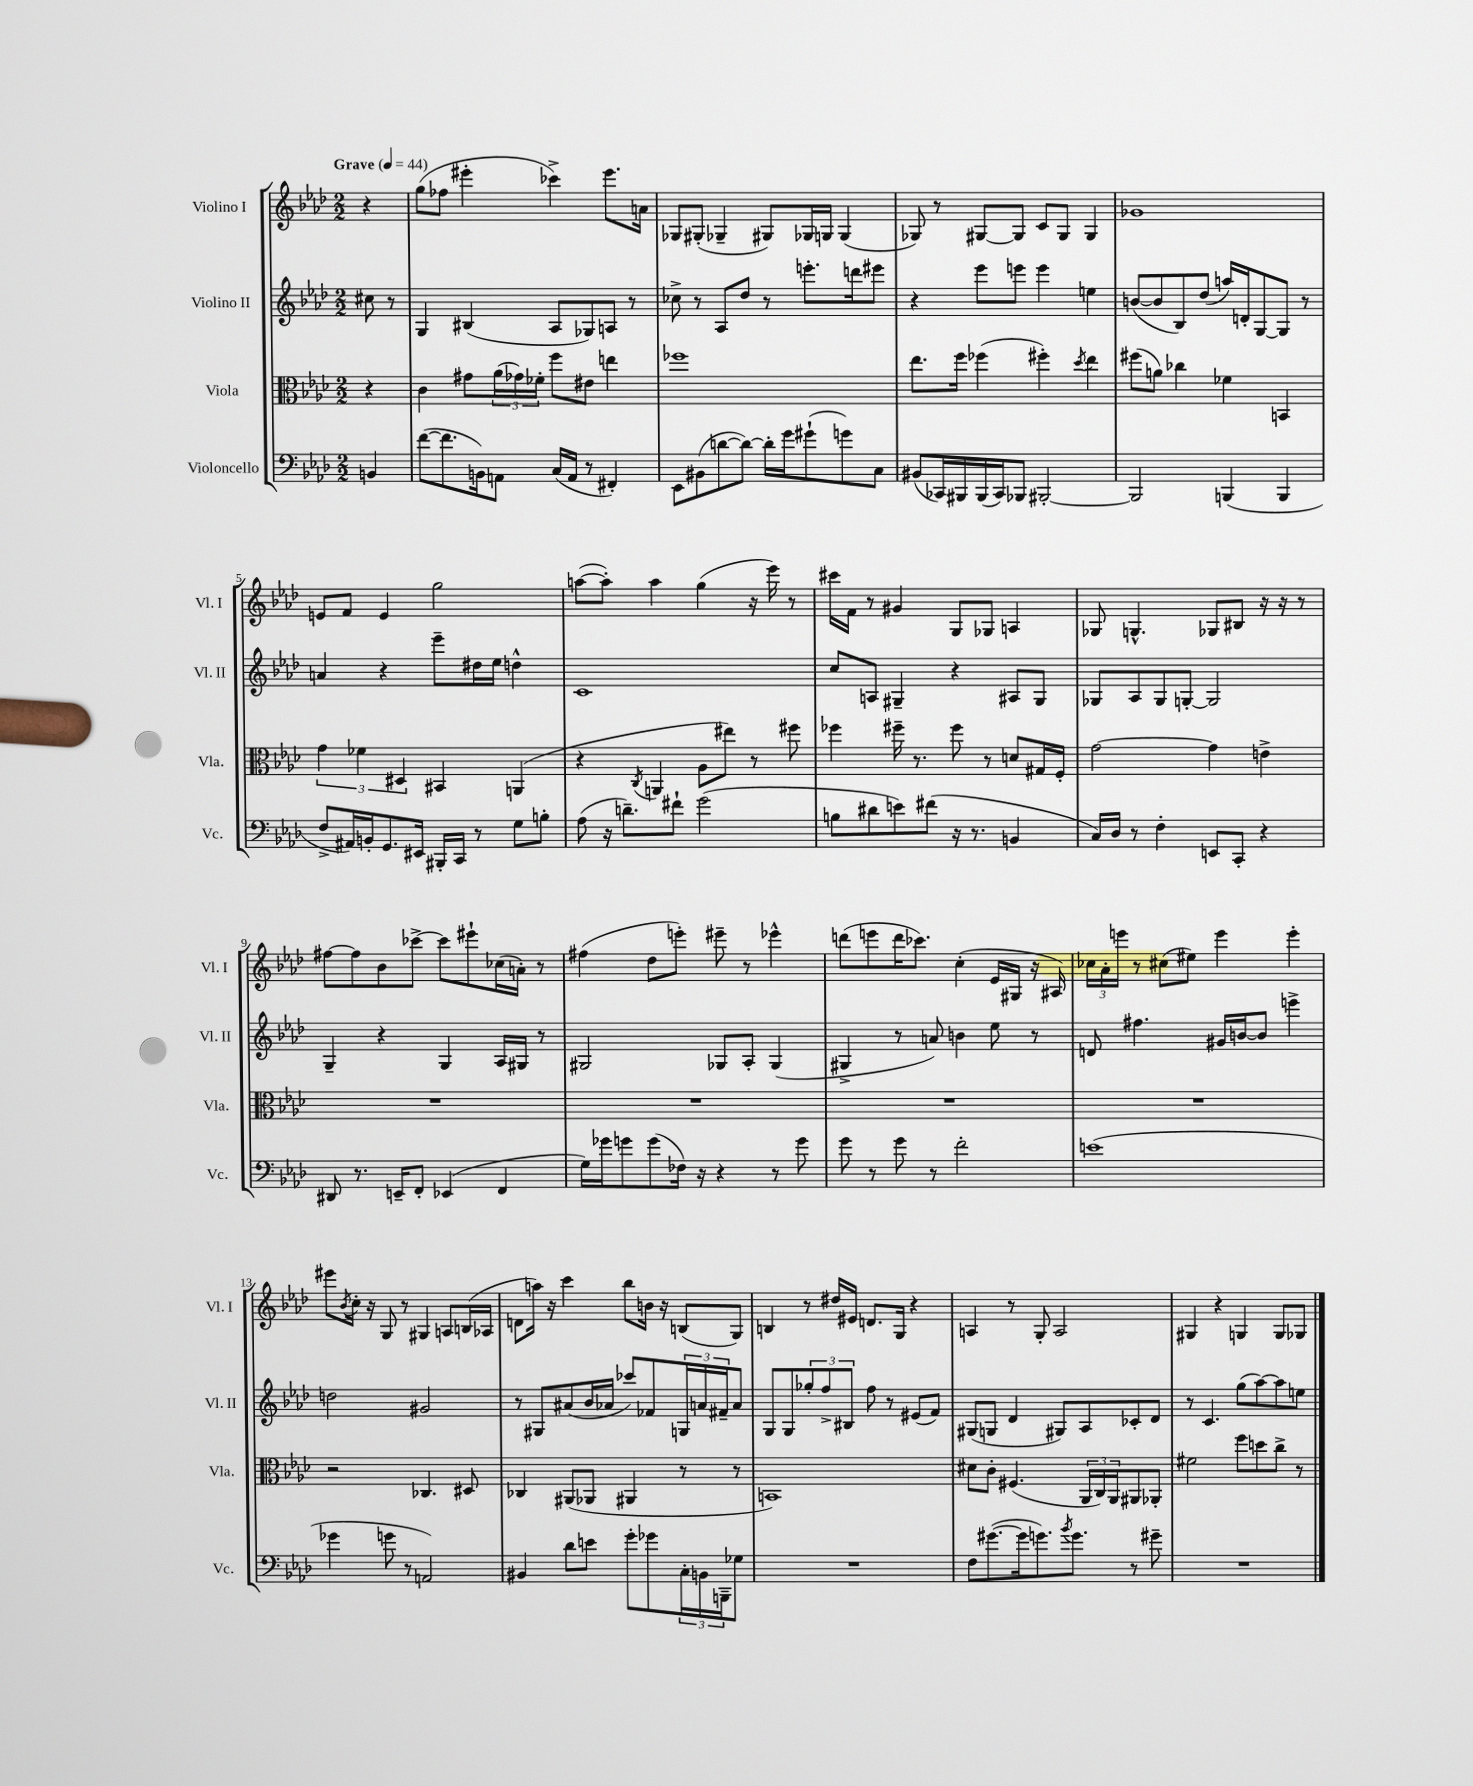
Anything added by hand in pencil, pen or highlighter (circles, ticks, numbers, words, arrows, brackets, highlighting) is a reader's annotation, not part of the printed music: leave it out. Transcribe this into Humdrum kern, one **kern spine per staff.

**kern	**kern	**kern	**kern
*part4	*part3	*part2	*part1
*staff4	*staff3	*staff2	*staff1
*I"Violoncello	*I"Viola	*I"Violino II	*I"Violino I
*I'Vc.	*I'Vla.	*I'Vl. II	*I'Vl. I
*clefF4	*clefC3	*clefG2	*clefG2
*k[b-e-a-d-]	*k[b-e-a-d-]	*k[b-e-a-d-]	*k[b-e-a-d-]
*M2/2	*M2/2	*M2/2	*M2/2
*MM44	*MM44	*MM44	*MM44
=	=	=	=
!	!	!	!LO:TX:a:B:t=Grave
4BBn/	4r	8cc#X\	4r
.	.	8r	.
=1	=1	=1	=1
([8f\L	4c\	4G/	(8gg\L
8.f\]	.	.	8ff-X\J
.	8g#X\L	(4B#X/	4eee#X'\
16BBn\k)	.	.	.
8AAn\J	(24a-\L	.	.
.	24g-X\)	.	.
.	24f-X'\JJ	.	.
(16C/LL	8ff\L	8A-/L	4ccc-X^\)
16AA/JJ	.	.	.
8r	8e#X\J	8G-X/)	.
4FF#X'/)	4een\	8An/J	8.eee#\L
.	.	8r	.
.	.	.	16an\Jk
=2	=2	=2	=2
8EE-\L	1ff-X	8cc-X^\	8G-X/L
(8BB#X\	.	8r	(8G#X'/J
[8dn\	.	8A-/L	4G-X~/
8d\J_)	.	8dd-/J	.
16d'\LL]	.	8r	8G#X/L)
16g\J	.	.	.
(8g#X`\	.	8.eeen'\L	16G-X/L
.	.	.	16Gn/JJ
8gn\)	.	.	(4G/
.	.	16dddn\k	.
8C\J	.	8eee#X\J	.
=3	=3	=3	=3
(8BB#X/L	8.ee-\L	4r	8G-X/)
16CC-X/L)	.	.	8r
16BBB#X/	16ff\Jk	.	.
(16BBB#/	(4ff-X\	8eee-\L	[8G#X/L
16CC-/J)	.	.	.
8BBB-X/J	.	8eeen\J	8G#/J]
[2BBB#X'/	4ff#X'\)	4eee\	8c/L
.	.	.	8G#/J
.	8qdd-/	.	.
.	4ee-\	4een\	4G#/
=4	=4	=4	=4
2BBB#/]	(8ff#X\L	([8bn/L	1g-X
.	8an\J)	8b/]	.
.	4cc-X\	8B-/)	.
.	.	(8dd-/J	.
(4BBBn/	4f-X\	16aan/LL)	.
.	.	16dn'/J	.
.	.	[8G/	.
4BBB/	4BBn/	8G/J]	.
.	.	8r	.
!!LO:LB:g=z
=5	=5	=5	=5
8F^/L	6g\	4an/	8en/L
16AA#X/L)	.	.	8f/J
.	6f-X\	.	.
16BBn'/J	.	.	.
8.GG/	.	4r	4e/
.	6D#X/	.	.
16EE#X/Jk	.	.	.
16BBB#X'/LL	4BB#X/	8eee-~\L	2gg\
16CC/JJ	.	.	.
8r	.	16dd#X\L	.
.	.	16ee-\JJ	.
8G\L	(4AAn/	4ddn^^\	.
8Bn'\J	.	.	.
=6	=6	=6	=6
(8A-\	4r	1c	([8aan\L
16r	.	.	8aa'\J])
8.dn~\L)	.	.	.
.	8qC/	.	.
.	4AAn/	.	4aa\
8f#X`\J	.	.	.
(2g\	8A-\L	.	(4gg\
.	8ee#X\J)	.	.
.	8r	.	16r
.	.	.	16eee-\)
.	8ff#X\	.	8r
=7	=7	=7	=7
8Bn\L	4ff-X\	8cc/L	16ccc#X\LL
.	.	.	16f\JJ
8d#X\	.	8An/J	8r
8en\)	16ff#X~\	4G#X~/	4g#X/
.	8.r	.	.
(8f#X\J	.	.	.
16r	8ff#\	4r	8G/L
8.r	.	.	.
.	8r	.	8G-X/J
4BBn/	8dn/L	8A#X/L	4An/
.	16G#X/L	8G#/J	.
.	16F'/JJ	.	.
=8	=8	=8	=8
16C/LL)	[2g\	8G-X/L	8G-X/
16D-/JJ	.	.	.
8r	.	8A-/	4.Gn^^/
4F'\	.	8G-/	.
.	.	[8Gn'/J	.
8EEn/L	4g\]	2G/]	8G-X/L
8CC'/J	.	.	8B#X/J
4r	4en^\	.	16r
.	.	.	16r
.	.	.	8r
!!LO:LB:g=z
=9	=9	=9	=9
8DD#X/	1r	4G~/	[8ff#X\L
8.r	.	.	8ff#\]
.	.	4r	8b-\
16EEn~/KL	.	.	.
8FF'/J	.	.	[8ccc-X^\J
(4EE-X/	.	4G/	8ccc-\L]
.	.	.	8eee#X`\
4FF/	.	16A-/LL	(16cc-X\L
.	.	16G#X/JJ	16an'\JJ)
.	.	8r	8r
=10	=10	=10	=10
16G\LL)	1r	2G#X/	(4ff#X\
16g-X\J	.	.	.
8gn\	.	.	.
(8g\	.	.	8dd-\L
16F-X\Jk)	.	.	8eeen'\J)
16r	.	.	.
4r	.	8G-X/L	8eee#X~\
.	.	8A-'/J	8r
8r	.	(4G-/	4eee-X^^\
8g\	.	.	.
=11	=11	=11	=11
8g\	1r	4G#X^/	(8dddn\L
8r	.	.	8eeen\
8g\	.	8r	16ddd\K
.	.	.	8.ccc-X\J)
8r	.	8an/)	.
2f'\	.	4bn\	(4cc'\
.	.	8ee-\	16e-/LL
.	.	.	16G#X/JJ
.	.	8r	16r
.	.	.	16A#X/)
=12	=12	=12	=12
(1en	1r	8dn/	24cc-X\LL
.	.	.	24a-'\
.	.	.	24eeen\JJ
.	.	4.ff#X\	8r
.	.	.	(8cc#X\L
.	.	.	8ee#X\J)
.	.	16g#X/LL	4eee\
.	.	[16bn/J	.
.	.	8b/J]	.
.	.	4eeen^\	4eee'\
!!LO:LB:g=z
=13	=13	=13	=13
4g-X\	2r	2ddn\	8eee#X\L
.	.	.	8qb-/
.	.	.	16cc'\Jk
.	.	.	16r
8gn\	.	.	8G/
8r	.	.	8r
2AAn/)	4.C-X/	2g#X/	4G#X/
.	.	.	8An/L
.	8D#X/	.	(16Bn/L
.	.	.	16A-X/JJ
=14	=14	=14	=14
4BB#X/	4C-X/	8r	8dn\L
.	.	8G#X/L	16aan\Jk)
.	.	.	16r
8d-\L	(8AA#X/L	(8a#X/	4ccc\
8en\J	8AA-X/J	16b-/L	.
.	.	16a-X/JJ	.
8g'\L	4AA#X/	8ccc-X/L)	8bb-\L
8g-X\	.	8f-X/	16bn\Jk
.	.	.	16r
24C'\L	8r	24Gn/L	(8Bn/L
24BBn\	.	24an/	.
24BBBn~\J	.	24f#X~/J	.
8G-X\J	8r	8a/J	8G/J)
=15	=15	=15	=15
1r	1BBn)	8G/L	4Bn/
.	.	8G/	.
.	.	12gg-X'/	8r
.	.	12ff^/	.
.	.	.	16dd#X/LL
.	.	12B#X/J	.
.	.	.	16e#X/JJ
.	.	8ff\	8.dn/L
.	.	8r	.
.	.	.	16G/Jk
.	.	(8e#X/L	4r
.	.	8f/J)	.
=16	=16	=16	=16
8F\L	8d#X\L	(8G#X/L	4An/
([8.g#X\	8c'\J	8Gn/J	.
.	(4.F#X/	4d-/	8r
16g#\k]	.	.	.
8.gn\)	.	.	8G'/
.	.	8G#X/L)	2A/
8qb-/	.	.	.
8.g\J	.	.	.
.	24AA-/LL	8A-/	.
.	24C/)	.	.
.	24AA-/J	.	.
8r	8AA#X/	8c-X'/	.
8g#X~\	8AA-X'/J	8d-/J	.
=17	=17	=17	=17
1r	2f#X\	8r	4G#X/
.	.	4.c/	.
.	.	.	4r
.	8ff\L	(8gg\L	4Gn/
.	8ddn\	[8aa-\)	.
.	8cc^\J	8aa-\]	8G/L
.	8r	8een\J	8G-X/J
==	==	==	==
*-	*-	*-	*-
